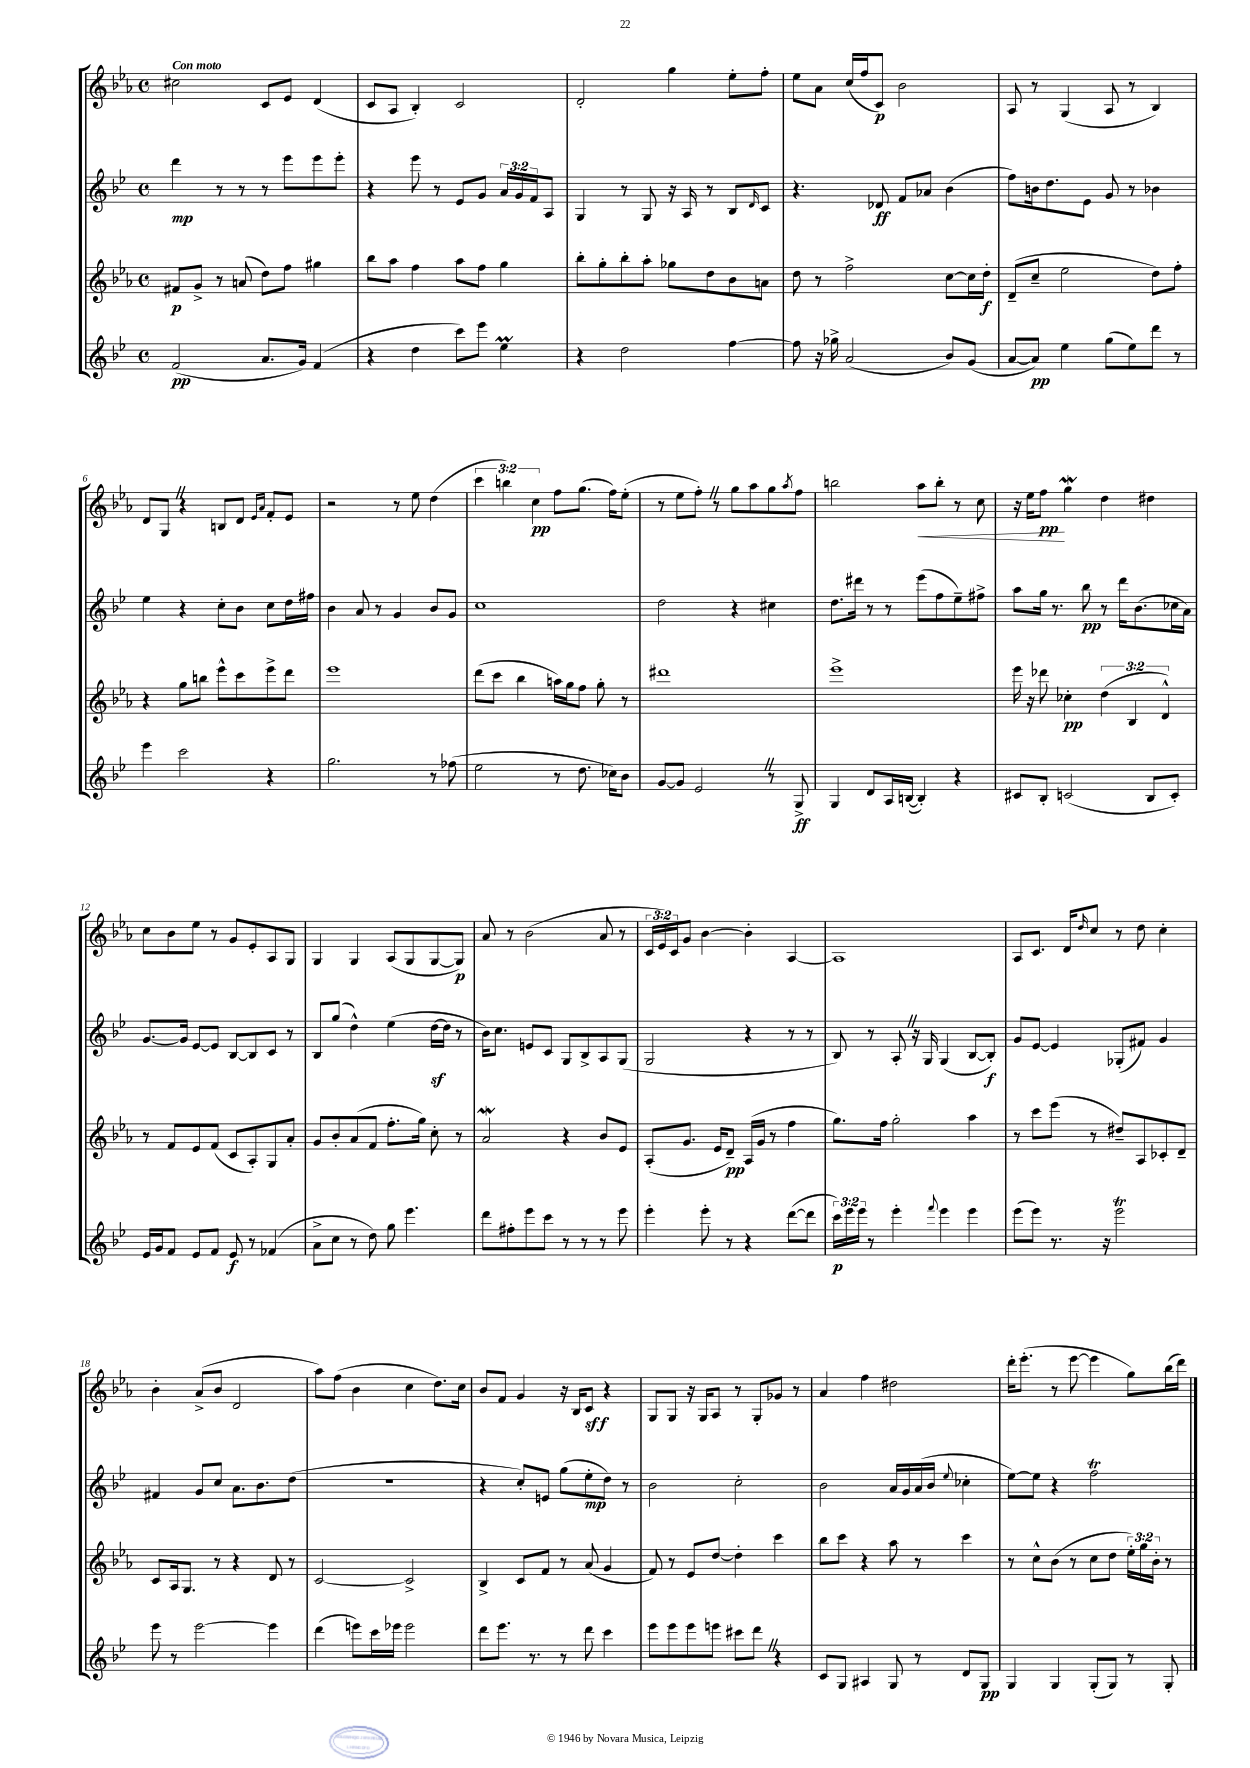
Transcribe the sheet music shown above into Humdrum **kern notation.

**kern	**kern	**kern	**kern
*staff4	*staff3	*staff2	*staff1
*clefG2	*clefG2	*clefG2	*clefG2
*k[b-e-]	*k[b-e-a-]	*k[b-e-]	*k[b-e-a-]
*M4/4	*M4/4	*M4/4	*M4/4
*met(c)	*met(c)	*met(c)	*met(c)
(2f/	8f#/L	4ddd\	2cc#\
.	8g^/J	.	.
.	8r	8r	.
.	(8a/	8r	.
8.a/L	8dd\L)	8r	8c/L
.	8ff\J	8eee-\L	8e-/J
16g/Jk)	.	.	.
(4f/	4gg#\	8eee-\	(4d/
.	.	8eee-'\J	.
=	=	=	=
4r	8bb-\L	4r	8c/L
.	8aa-\J	.	8A-/J
4dd\	4ff\	8eee-\	4B-'/)
.	.	8r	.
8ccc\L)	8aa-\L	8e-/L	2c/
8eee-\J	8ff\J	8g/J	.
4ee-\	4gg\	24a/LL	.
.	.	24g/	.
.	.	24f/J	.
.	.	8A/J	.
=	=	=	=
4r	8bb-'\L	4G/	2d'/
.	8gg'\	.	.
2dd\	8bb-'\	8r	.
.	8aa-'\J	8G/	.
.	8gg-\L	16r	4gg\
.	.	16A/	.
.	8dd\	8r	.
[4ff\	8b-\	8B-/L	8ee-'\L
.	.	16qqd/	.
.	8a\J	8c/J	8ff'\J
=	=	=	=
8ff\]	8dd\	4.r	8ee-\L
16r	8r	.	8a-\J
16gg-^\	.	.	.
(2a/	2ff^\	.	(16cc/LL
.	.	.	16ff/J
.	.	8d-/	8c/J)
.	.	8f/L	2b-\
.	.	8a-/J	.
8b-/L)	[8cc\L	(4b-\	.
(8g/J	16cc\]L	.	.
.	16dd'\JJ	.	.
=	=	=	=
[8a/L	(8d~/L	8ff\L)	8A-/
8a/]J)	8cc~/J	16b\k	8r
.	.	8.dd\	.
4ee-\	2ee-\	.	(4G/
.	.	8e-\J	.
(8gg\L	.	8g/	8A-/
8ee-\)	.	8r	8r
8ddd\J	8dd\L)	4b-\	4B-/)
8r	8ff'\J	.	.
=	=	=	=
4eee-\	4r	4ee-\	8d/L
.	.	.	8G/J
2ccc\	8gg\L	4r	4r
.	8bb\J	.	.
.	8eee-^^\L	8cc'\L	8B/L
.	8ccc\	8b-\J	8d/J
.	.	.	16qqe-/LL
.	.	.	16qqa-/JJ
4r	8eee-^\	8cc\L	8f'/L
.	8ddd\J	16dd\L	8e-/J
.	.	16ff#\JJ	.
=	=	=	=
2.gg\	1eee-	4b-\	2r
.	.	8a/	.
.	.	8r	.
.	.	4g/	8r
.	.	.	8ee-\
8r	.	8b-/L	(4dd\
(8ff-\	.	8g/J	.
=	=	=	=
2ee-\	(8ddd\L	1cc	6ccc\
.	8ccc\J	.	.
.	.	.	6bb\)
.	4bb-\	.	.
.	.	.	6cc\
8r	16aa\LL)	.	8ff\L
.	16gg\J	.	.
8.dd\	8ff\J	.	(8.gg\J
.	8gg'\	.	.
16cc-\LK)	.	.	16ff\LK)
8b-\J	8r	.	(8ee-'\J
=	=	=	=
[8g/L	1ddd#	2dd\	8r
8g/]J	.	.	8ee-\L
2e-/	.	.	8ff'\J)
.	.	.	8r
.	.	4r	8gg\L
.	.	.	8aa-\
8r	.	4cc#\	8gg\
.	.	.	8qaa-/
8G^/	.	.	8ff\J
=	=	=	=
4G/	1eee-^	8.dd\L	2bb\
.	.	16ddd#\Jk	.
8d/L	.	8r	.
16A/L	.	8r	.
([16B/JJ	.	.	.
4B'/])	.	(8eee-\L	8aa-\L
.	.	8ff\	8bb'\J
4r	.	8ee-~\)	8r
.	.	8ff#^\J	8cc\
=	=	=	=
8c#/L	16eee-\	8aa\L	16r
.	16r	.	16ee-\LK
8B-'/J	8ddd-\	16gg\Jk	8ff\J
.	.	8.r	.
(2c/	4cc-'\	.	4gg\
.	.	8bb-\	.
.	(6dd\	8r	4dd\
.	.	16ddd\LK	.
.	6B-/	.	.
.	.	(8.b-\	.
8B-/L	.	.	4dd#\
.	6d^^/)	.	.
8c'/J)	.	16cc-\L	.
.	.	16a\JJ)	.
=	=	=	=
16e-/LL	8r	[8.g/L	8cc\L
16g/J	.	.	.
8f/J	8f/L	.	8b-\
.	.	16g/]Jk	.
8e-/L	8e-/	[8e-/L	8ee-\J
8f/J	(8f/J	8e-/]J	8r
8e-/	8c/L	[8B-/L	8g/L
8r	8A-'/)	8B-/]	8e-'/
(4f-/	8G/	8c/J	8A-/
.	8a-'/J	8r	8G/J
=	=	=	=
8a^\L	8g/L	8B-/L	4G/
8cc\J	8b-'/	(8gg/J	.
8r	(8a-/	4dd^^\)	4G/
8dd\)	8f/J	.	.
8gg\	8.ff'\L	(4ee-\	(8A-/L
4.eee-\	.	.	8G/
.	16gg\Jk)	.	.
.	8cc'\	[16dd\LL	[8G/
.	.	16dd\]JJ	.
.	8r	8r	8G/]J)
=	=	=	=
8ddd\L	2a-/	16b-\LK)	8a-/
.	.	8.cc\J	.
8ff#'\	.	.	8r
8eee-\	.	8e/L	(2b-\
8ccc\J	.	8c/J	.
8r	4r	8G/L	.
8r	.	8B-^/	.
8r	8b-/L	8A/	8a-/
8eee-\	8e-/J	(8G/J	8r
=	=	=	=
4eee-'\	(8A-'/L	2G/	24c/LL
.	.	.	24e-/)
.	.	.	24c/J
.	8.g/J	.	8g/J
8eee-'\	.	.	[4b-\
.	16e-/LK	.	.
8r	8d~/J)	.	.
4r	(16A-/LL	4r	4b-'\]
.	16g/JJ	.	.
.	8r	.	.
([8ddd\L	4ff\	8r	[4A-/
8ddd\]J	.	8r	.
=	=	=	=
24ccc\LL)	8.gg\L)	8B-/)	1A-]
24eee-\	.	.	.
24eee-\JJ	.	.	.
8r	.	8r	.
.	16ff\Jk	.	.
4eee-'\	2gg'\	8A'/	.
.	.	16r	.
.	.	16G/	.
8qqfff/	.	.	.
4eee-\	.	(4G/	.
4eee-\	4aa-\	[8B-/L	.
.	.	8B-'/]J)	.
=	=	=	=
(8eee-\L	8r	8g/L	8A-/L
8eee-\J)	8ccc\L	[8e-/J	8.c/J
8.r	(8eee-\J	4e-/]	.
.	.	.	16d/LK
.	.	.	16qqdd/
.	8r	.	8cc/J
16r	.	.	.
2eee-\	8dd#~/L)	(8G-'/L	8r
.	8A-/	8f#/J)	8dd\
.	8c-'/	4g/	4cc'\
.	8d~/J	.	.
=	=	=	=
8eee-\	8c/L	4f#/	4b-'\
8r	16A-/k	.	.
.	8.G/J	.	.
[2eee-\	.	8g/L	(8a-^/L
.	8r	8cc/J	8b-/J
.	4r	8.a\L	2d/
.	.	8.b-\	.
4eee-\]	8d/	.	.
.	8r	(8dd\J	.
=	=	=	=
(4ddd\	[2c/	1r	8aa-\L)
.	.	.	(8ff\J
8eee\L)	.	.	4b-\
16ccc\L	.	.	.
16eee-\JJ	.	.	.
2eee-\	2c^/]	.	4cc\
.	.	.	8.dd\L)
.	.	.	16cc\Jk
=	=	=	=
8ddd\L	4B-^/	4r	8b-/L
8.eee-\J	.	.	8f/J
.	8c/L	8cc'/L)	4g/
8.r	.	.	.
.	8f/J	8e/J	.
8r	8r	(8gg\L	16r
.	.	.	16B-/LK
8ddd\	(8a-/	8ee-'\	8c/J
4ccc\	4g/	8dd\J)	4r
.	.	8r	.
=	=	=	=
8eee-\L	8f/)	2b-\	8G/L
8eee-\	8r	.	8G/J
8eee-\	8e-/L	.	16r
.	.	.	16G/LK
8eee\J	[8dd/J	.	8A-/J
8ccc#\L	4dd'\]	2cc'\	8r
8ddd\J	.	.	8G'/L
4r	4ccc\	.	8g-/J
.	.	.	8r
=	=	=	=
8c/L	8bb-\L	2b-\	4a-/
8G/J	8ccc\J	.	.
4A#/	4r	.	4ff\
8G/	8aa-\	16a/LL	2dd#\
.	.	16g/	.
8r	8r	(16a/	.
.	.	16b-/JJ	.
.	.	8qqee-/	.
8d/L	4ccc\	4cc-'\	.
8G/J	.	.	.
=	=	=	=
4G/	8r	[8ee-\L)	16ddd'\LK
.	.	.	(8.eee-'\J
.	8cc^^\L	8ee-\]J	.
4G/	(8b-\J	4r	8r
.	8r	.	[8eee-\
(8G'/L	8cc\L	2ff\	4eee-\]
8G/J)	8dd\J	.	.
8r	24ee-'\LL)	.	8gg\L)
.	24gg\	.	.
.	24b-'\JJ	.	.
8G'/	8r	.	(16bb-\L
.	.	.	16ddd\JJ)
==	==	==	==
*-	*-	*-	*-
